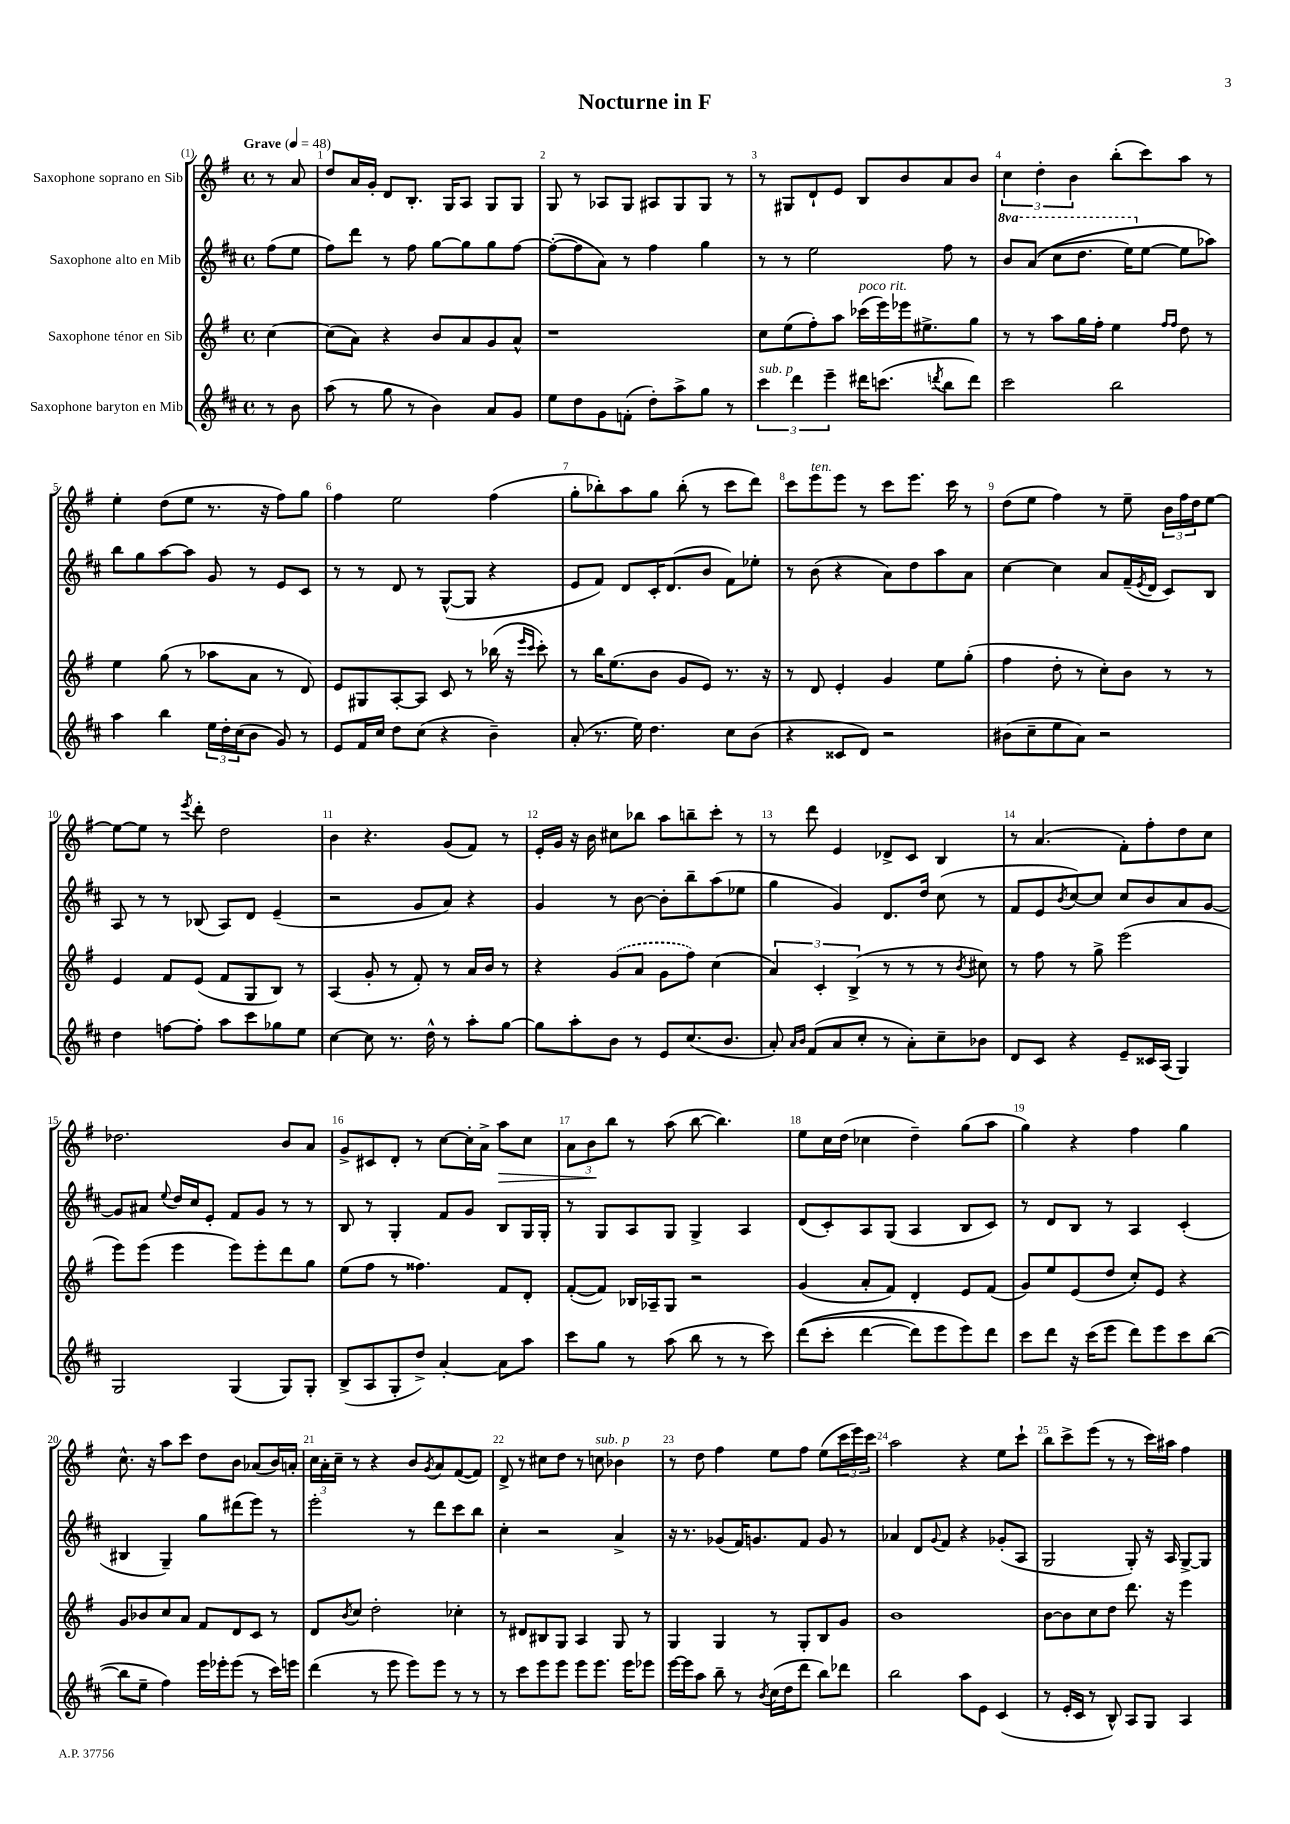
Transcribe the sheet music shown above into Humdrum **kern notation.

**kern	**kern	**kern	**kern
*staff4	*staff3	*staff2	*staff1
*clefG2	*clefG2	*clefG2	*clefG2
*k[f#c#]	*k[f#]	*k[f#c#]	*k[f#]
*M4/4	*M4/4	*M4/4	*M4/4
*met(c)	*met(c)	*met(c)	*met(c)
*MM48	*MM48	*MM48	*MM48
8r	[4cc\	(8ff#\L	8r
8b\	.	8ee\J	8a/
=	=	=	=
(8aa\	(8cc\]L	8ff#\L)	8dd/L
8r	8a\J)	8ddd\J	16a/L
.	.	.	16g'/JJ
8gg\	4r	8r	8d/L
8r	.	8ff#\	8.B'/J
4b\)	8b/L	[8gg\L	.
.	.	.	16G/LK
.	8a/	8gg\]	8A/J
8a/L	8g/	8gg\	8G/L
8g/J	8a^^/J	[8ff#\J	8G/J
=	=	=	=
8ee\L	1r	(8ff#'\_L	8G/
8dd\	.	8ff#\]	8r
8g\	.	8a\J)	8A-/L
(8f'\J	.	8r	8G/J
8dd'\L)	.	4ff#\	8A#/L
8aa^\	.	.	8G/
8gg\J	.	4gg\	8G/J
8r	.	.	8r
=	=	=	=
6ccc#\	8cc\L	8r	8r
.	(8ee\	8r	8G#/L
6ddd\	.	.	.
.	8ff#'\)	2ee\	8d`/
6eee~\	.	.	.
.	8aa\J	.	8e/J
16ddd#\LK	(16ccc-\LL	.	8B/L
(8.ccc\J	16eee\)	.	.
.	16eee-\J	.	8b/
.	8.ee#^\	.	.
8qddd/	.	.	.
8bb\L	.	8ff#\	8a/
8ddd\J)	8gg\J	8r	8b/J
=	=	=	=
2ccc#\	8r	8bb/L	6cc\
.	8r	&((8aa/J	.
.	.	.	6dd'\
.	8aa\L	8ccc#\L	.
.	.	.	6b\
.	16gg\L	8.ddd\J	.
.	16ff#'\JJ	.	.
2bb\	4ee\	.	(8bb'\L
.	.	16eee\LK)	.
.	.	[8ee\J	8ccc\)
.	16qqff#/LL	.	.
.	16qqff#/JJ	.	.
.	8dd\	8ee\]L	8aa\J
.	8r	8aa-\J&)	8r
=	=	=	=
4aa\	4ee\	8bb\L	4ee'\
.	.	8gg\	.
4bb\	(8gg\	[8aa\	(8dd\L
.	8r	8aa\]J	8ee\J
24ee\LL	8aa-\L	8g/	8.r
24dd'\	.	.	.
(24cc#\J	.	.	.
8b\J	8a\J	8r	.
.	.	.	16r
8g/)	8r	8e/L	8ff#\L)
8r	8d/)	8c#/J	8gg\J
=	=	=	=
8e/L	8e/L	8r	4ff#\
16f#/L	8G#/	8r	.
16cc#/JJ	.	.	.
8dd\L	[8A'/	8d/	2ee\
(8cc#\J	8A/]J	8r	.
4r	8c/	([8G^^/L	.
.	8r	8G/]J	.
4b~\)	(16bb-\	4r	(4ff#\
.	16r	.	.
.	16qqeee/LL	.	.
.	16qqccc/JJ	.	.
.	8ccc'\)	.	.
=	=	=	=
(8a'/	8r	8e/L	8gg'\L
8.r	16bb\LK	8f#/J)	8bb-'\)
.	(8.ee\	.	.
.	.	8d/L	8aa\
16ee\)	.	.	.
4.dd\	8b\J	16c#'/K	8gg\J
.	.	(8.d/	.
.	8g/L	.	(8bb-'\
.	8e/J)	8b/J	8r
8cc#\L	8.r	8f#\L)	8ccc\L
(8b\J	.	8ee-'\J	8ddd\J)
.	16r	.	.
=	=	=	=
4r	8r	8r	8ccc\L
.	8d/	(8b\	8eee\
8c##/L	4e'/	4r	8eee\J
8d/J)	.	.	8r
2r	4g/	8a\L)	8ccc\L
.	.	8dd\	8.eee\J
.	8ee\L	8aa\	.
.	.	.	16ccc\
.	(8gg'\J	8a\J	8r
=	=	=	=
(8b#\L	4ff#\	[4cc#\	(8dd\L
8cc#~\	.	.	8ee\J
8ee\	8dd'\	4cc#\]	4ff#\)
8a\J)	8r	.	.
2r	8cc'\L)	8a/L	8r
.	8b\J	(16f#~/L	8ee~\
.	.	8qe/	.
.	.	16d/JJ	.
.	8r	8c#/L)	24b\LL
.	.	.	24ff#\
.	.	.	24dd\J
.	8r	8B/J	[8ee\J
=	=	=	=
4dd\	4e/	8A/	8ee\_L
.	.	8r	8ee\]J
[8ff\L	8f#/L	8r	8r
.	.	.	8qeee/
8ff'\]J	(8e/J	(8B-/	8ddd'\
8aa\L	8f#/L	8A/L)	2dd\
8ccc#\	8G/	8d/J	.
8gg-\	8B/J)	(4e~/	.
8ee\J	8r	.	.
=	=	=	=
[4cc#\	(4A/	2r	4b\
8cc#\]	8g'/	.	4.r
8.r	8r	.	.
.	8f#'/)	8g/L	.
16dd^^\	.	.	.
8r	8r	8a/J)	(8g/L
8aa'\L	16a/LL	4r	8f#/J)
.	16b/JJ	.	.
[8gg\J	8r	.	8r
=	=	=	=
8gg\]L	4r	4g/	16e'/LL
.	.	.	16g/JJ
8aa'\	.	.	16r
.	.	.	16b\
8b\J	(8g/L	8r	8cc#\L
8r	8a/J	[8b\	8bb-\J
8e/L	8g\L	8b'\]L	8aa\L
(8.cc#/	8ff#\J)	8bb~\	8bb~\
.	(4cc\	(8aa\	8ccc'\J
8.b/J	.	.	.
.	.	8ee-\J	8r
=	=	=	=
8a'/)	6a/)	4gg\	8r
16qqa/LL	.	.	.
16qqb/JJ	.	.	.
(8f#/L	.	.	8ddd\
.	6c'/	.	.
8a/	.	4g/)	4e/
.	(6B^/	.	.
8cc#'/J	.	.	.
8r	8r	8.d/L	8d-^/L
8a'\L)	8r	.	8c/J
.	.	16dd/Jk	.
8cc#~\	8r	(8cc#\	4B/
.	8qb/	.	.
8b-\J	8cc#\)	8r	.
=	=	=	=
8d/L	8r	8f#/L	8r
8c#/J	8ff#\	8e/	(4.a/
.	.	8qb/	.
4r	8r	[8cc#/)	.
.	8gg^\	8cc#/]J	.
8e~/L	(2eee\	8cc#/L	8f#'\L)
16c##/L	.	8b/	8ff#'\
(16A/JJ	.	.	.
4G/)	.	8a/	8dd\
.	.	[8g/J	8cc\J
=	=	=	=
2G/	8eee\L)	8g/]L	2.dd-\
.	(8eee\J	8a#/J	.
.	.	8qqee/	.
.	4eee\	16dd/LL	.
.	.	16cc#/J	.
.	.	8e'/J	.
(4G/	8eee\L)	8f#/L	.
.	8eee'\	8g/J	.
8G/L)	8ddd\	8r	8b/L
8G'/J	8gg\J	8r	8a/J
=	=	=	=
(8B^/L	(8ee\L	8B/	8g^/L
8A/	8ff#\J	8r	8c#/
8G'/	8r	4G'/	8d'/J
8dd^/J)	4.ff##\)	.	8r
[4a'/	.	8f#/L	[8cc\L
.	.	8g/J	16cc'\]L
.	.	.	16a^\JJ
8a\]L	8f#/L	8B/L	8aa\L
8aa\J	8d'/J	16G/L	8cc\J
.	.	16G'/JJ	.
=	=	=	=
8ccc#\L	([8f#'/L	8r	12a\L
.	.	.	12b\
8gg\J	8f#/]J)	8G/L	.
.	.	.	12bb\J
8r	16B-/LL	8A/	8r
.	16A-~/J	.	.
(8aa\	8G/J	8G/J	(8aa\
8bb\	2r	4G^/	[8bb\
8r	.	.	4.bb\])
8r	.	4A/	.
8ccc#\)	.	.	.
=	=	=	=
&((8ddd\L	(4g/	(8d/L	8ee\L
8ccc#'\J	.	8c#'/)	16cc\L
.	.	.	(16dd\JJ
[4ddd\	8a'/L	8A/	4cc-\
.	8f#/J)	(8G/J	.
8ddd\]L)	4d'/	4A/	4dd~\)
8eee\	.	.	.
8eee\&)	8e/L	8B/L	(8gg\L
8ddd\J	(8f#/J	8c#/J)	8aa\J
=	=	=	=
8ccc#\L	8g/L)	8r	4gg\)
8ddd\J	8ee/	8d/L	.
16r	(8e/	8B/J	4r
(16ccc#\LK	.	.	.
8eee\J	8dd/J	8r	.
8ddd\L)	8cc'/L)	4A/	4ff#\
8eee\	8e/J	.	.
8ccc#\	4r	(4c#'/	4gg\
([8bb\J	.	.	.
=	=	=	=
8bb\]L	8g/L	4B#/	8.cc^^\
8ee~\J	8b-/	.	.
.	.	.	16r
4ff#\)	8cc/	4G~/)	8aa\L
.	8a/J	.	8ccc\J
16eee\LL	8f#/L	8gg\L	8dd\L
16eee-'\J	.	.	.
(8eee-\J	8d/	(8ddd#\	8b\J
8r	8c/J	8eee\J)	(8a-/L
16ccc#\LL)	8r	8r	16b/L)
16eee\JJ	.	.	16a'/JJ
=	=	=	=
(4ddd\	8d/L	2eee'\	24cc\LL
.	.	.	24a'\
.	.	.	24cc~\JJ
.	8qb/	.	.
.	8cc/J	.	8r
8r	2dd'\	.	4r
8eee\	.	.	.
8eee\L)	.	8r	8b/L
.	.	.	8qg/
8eee\J	.	8ddd\L	8a/
8r	4cc-'\	8ccc#\	([8f#/
8r	.	8bb\J	8f#/]J)
=	=	=	=
8r	8r	4cc#'\	8d^/
8ccc#\L	8d#/L	.	8r
8eee\	8B#/	2r	8cc#\L
8eee\J	8G/J	.	8dd\J
8eee\L	4A/	.	8r
8.eee\J	.	.	8cc\
.	8G/	4a^/	4b-\
16eee\LK	.	.	.
8eee-\J	8r	.	.
=	=	=	=
[16eee\LL	4G/	16r	8r
16eee\]J	.	8.r	.
8aa\J	.	.	8dd\
8bb~\	4G/	(8g-/L	4ff#\
8r	.	16f#/K)	.
.	.	8.g/	.
8qb/	.	.	.
(16cc#\LL	8r	.	8ee\L
16dd\J	.	.	.
8ddd\J	8G'/L	8f#/J	8ff#\J
8bb\L)	8B/	8g/	(8ee\L
8ddd-\J	8g/J	8r	24ccc\L
.	.	.	24eee\)
.	.	.	24ccc\JJ
=	=	=	=
2bb\	1b	4a-/	2aa\
.	.	8d/L	.
.	.	8qqg/	.
.	.	8f#/J	.
8aa\L	.	4r	4r
8e\J	.	.	.
(4c#/	.	(8g-'/L	8ee\L
.	.	8A/J	8ccc`\J
=	=	=	=
8r	[8b\L	2G/	8bb\L
16e'/LL	8b\]	.	8ccc^\
16c#/JJ	.	.	.
8r	8cc\	.	(8eee\J
8B^^/)	8dd\J	.	8r
8A/L	8.ddd\	8G'/)	8r
8G/J	.	16r	16ccc\LL)
.	16r	16A/	16aa#\JJ
4A/	4eee\	[8G^/L	4ff#\
.	.	8G/]J	.
==	==	==	==
*-	*-	*-	*-
